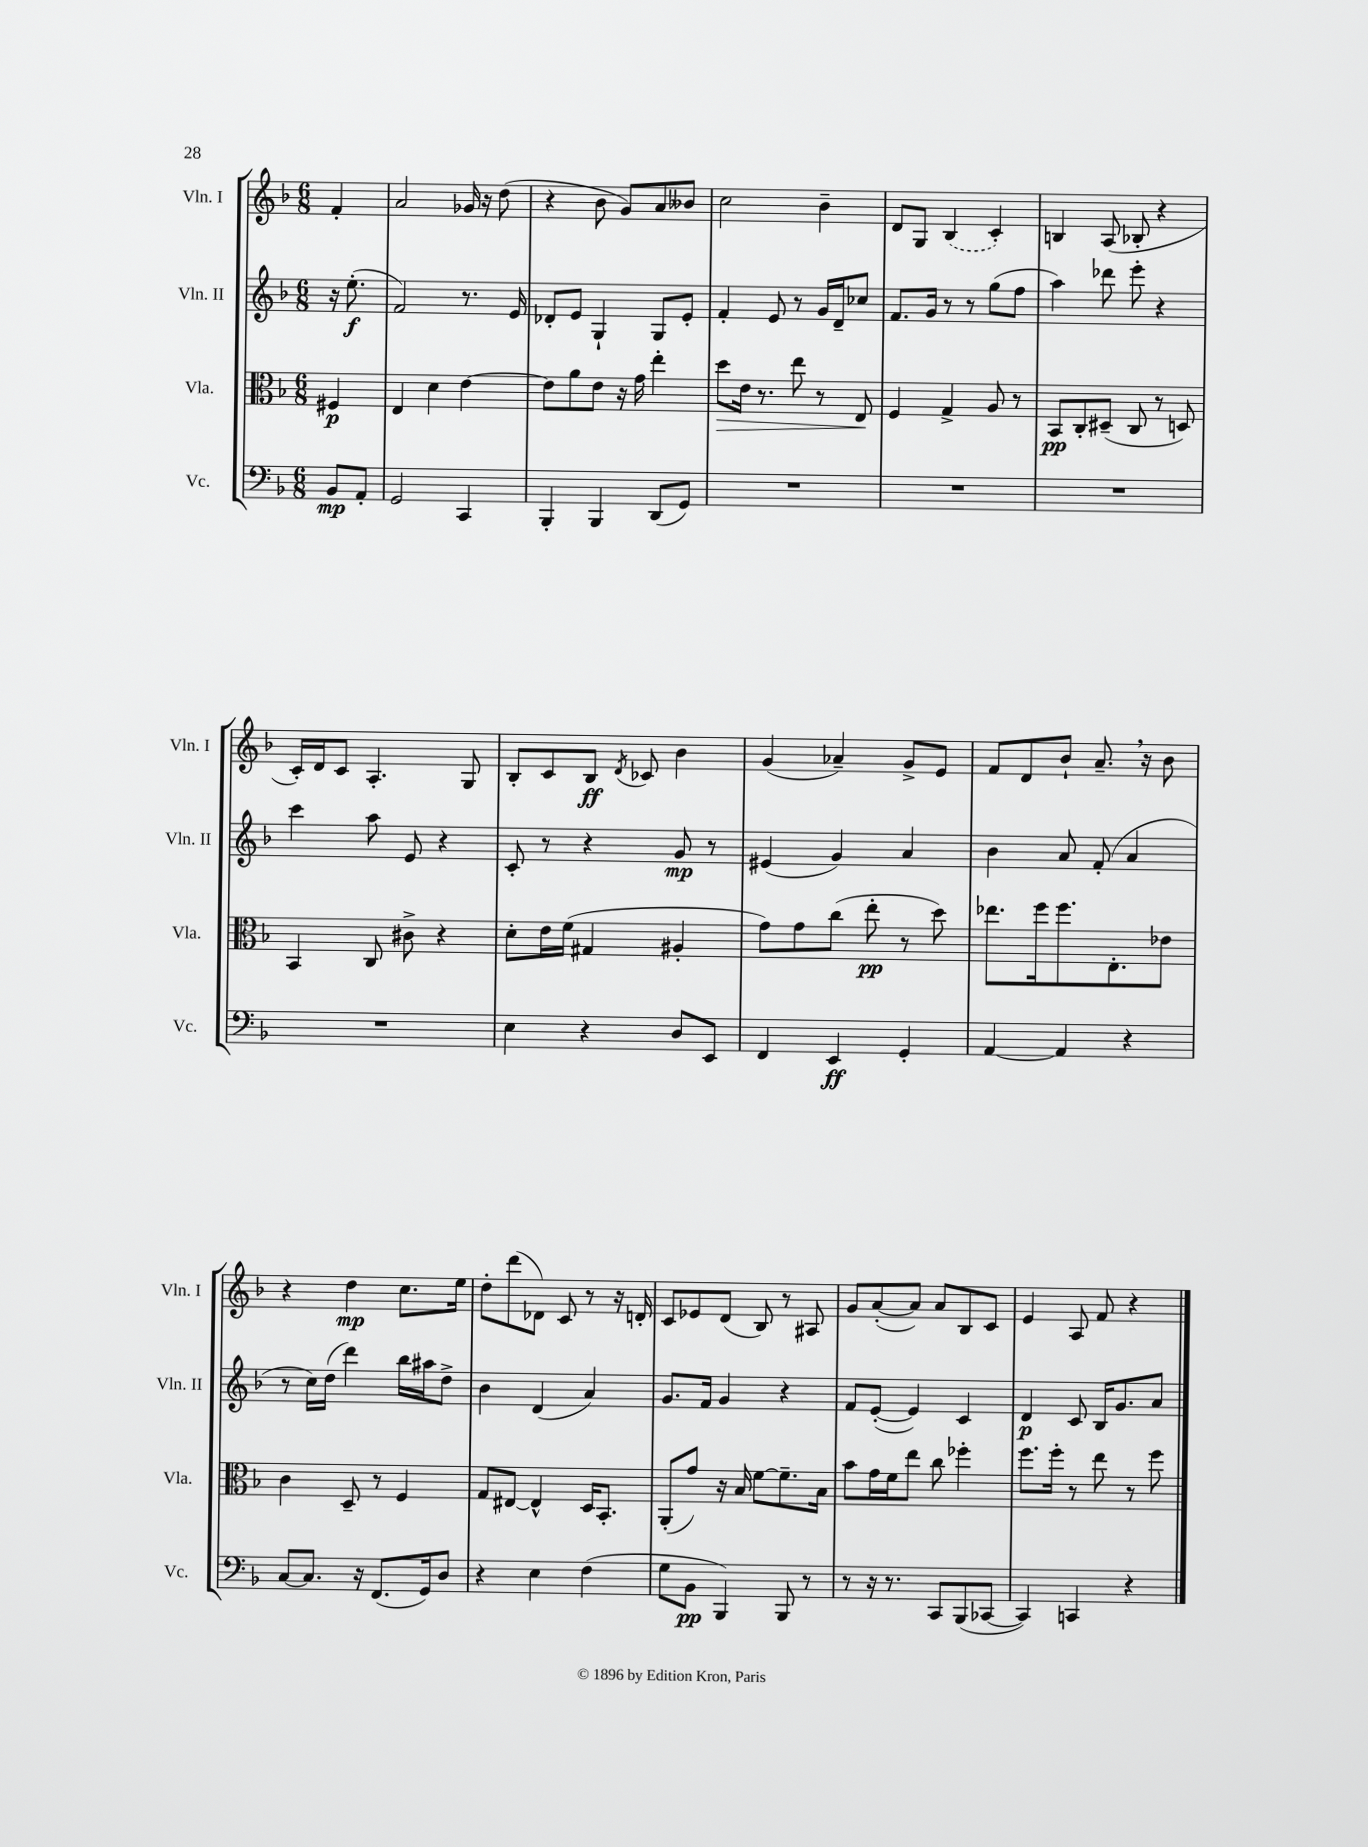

**kern	**kern	**kern	**kern
*staff4	*staff3	*staff2	*staff1
*clefF4	*clefC3	*clefG2	*clefG2
*k[b-]	*k[b-]	*k[b-]	*k[b-]
*M6/8	*M6/8	*M6/8	*M6/8
8BB-	4F#	16r	4f'
.	.	(8.ee'	.
8AA'	.	.	.
=	=	=	=
2GG	4E	2f)	2a
.	4d	.	.
4CC	[4e	8.r	16g-
.	.	.	16r
.	.	.	(8dd
.	.	16e	.
=	=	=	=
4BBB-'	8e]	8d-'	4r
.	8a	8e	.
4BBB-	8e	4G`	8b-
.	16r	.	8g)
.	16g	.	.
(8DD	4ee'	8G	8a
8GG)	.	8e'	8b--
=	=	=	=
2.r	8dd	4f'	2cc
.	16e	.	.
.	8.r	.	.
.	.	8e	.
.	8ee	8r	.
.	8r	16g	4b-~
.	.	16d~	.
.	8E	8cc-	.
=	=	=	=
2.r	4F	8.f	8d
.	.	.	8G
.	.	16g	.
.	4G^	8r	(4B-
.	.	8r	.
.	8A	(8gg	4c')
.	8r	8ff	.
=	=	=	=
2.r	8BB-	4aa)	4B
.	8C'	.	.
.	(8D#~	8ddd-	(8A
.	8C	8eee'	8B-'
.	8r	4r	4r
.	8D)	.	.
=	=	=	=
2.r	4BB-	4ccc	16c')
.	.	.	16d
.	.	.	8c
.	8C	8aa	4.A'
.	8c#^	8e	.
.	4r	4r	.
.	.	.	8G
=	=	=	=
4E	8d'	8c'	8B-'
.	16e	8r	8c
.	(16f	.	.
4r	4G#	4r	8B-
.	.	.	8qd
.	.	.	8c-
8D	4A#'	8g	4b-
8EE	.	8r	.
=	=	=	=
4FF	8g)	(4e#	(4g
.	8g	.	.
4EE	(8cc	4g)	4a-~)
.	8ee'	.	.
4GG'	8r	4a	8g^
.	8dd)	.	8e
=	=	=	=
[4AA	8.ee-	4b-	8f
.	.	.	8d
.	16ff	.	.
4AA]	8.ff	8a	8b-`
.	.	(8f'	8.a~
.	8.E'	.	.
4r	.	4a	.
.	.	.	16r
.	8e-	.	8b-
=	=	=	=
[8C	4c	8r	4r
8.C]	.	16cc)	.
.	.	(16dd	.
.	8D~	4ddd)	4dd
16r	.	.	.
(8.FF	8r	.	.
.	4F	16bb-	8.cc
16GG)	.	16aa#	.
8D	.	8dd^	.
.	.	.	16ee
=	=	=	=
4r	8G	4b-	8dd'
.	[8E#	.	(8ddd
4E	4E#^^]	(4d	8d-)
.	.	.	8c
(4F	16D	4a)	8r
.	8.BB-'	.	.
.	.	.	16r
.	.	.	16d'
=	=	=	=
8G	(8AA'	8.g	8c
8BB-	8g)	.	8e-
.	.	16f	.
4BBB-)	16r	4g	(8d
.	16B-	.	.
.	[8f	.	8B-)
8BBB-	8.f~]	4r	8r
8r	.	.	8A#
.	16B-	.	.
=	=	=	=
8r	8b-	8f	8g
16r	16g	([8e'	([8a'
8.r	16f	.	.
.	8ee	4e])	8a])
8CC	8cc	.	8a
(8BBB-	4ff-'	4c	8B-
[8CC-	.	.	8c
=	=	=	=
4CC-])	8.ff	4d	4e
.	16ff'	.	.
4CC	8r	8c	8A
.	8ee	16B-	8f
.	.	8.g	.
4r	8r	.	4r
.	8ff	8a	.
==	==	==	==
*-	*-	*-	*-
